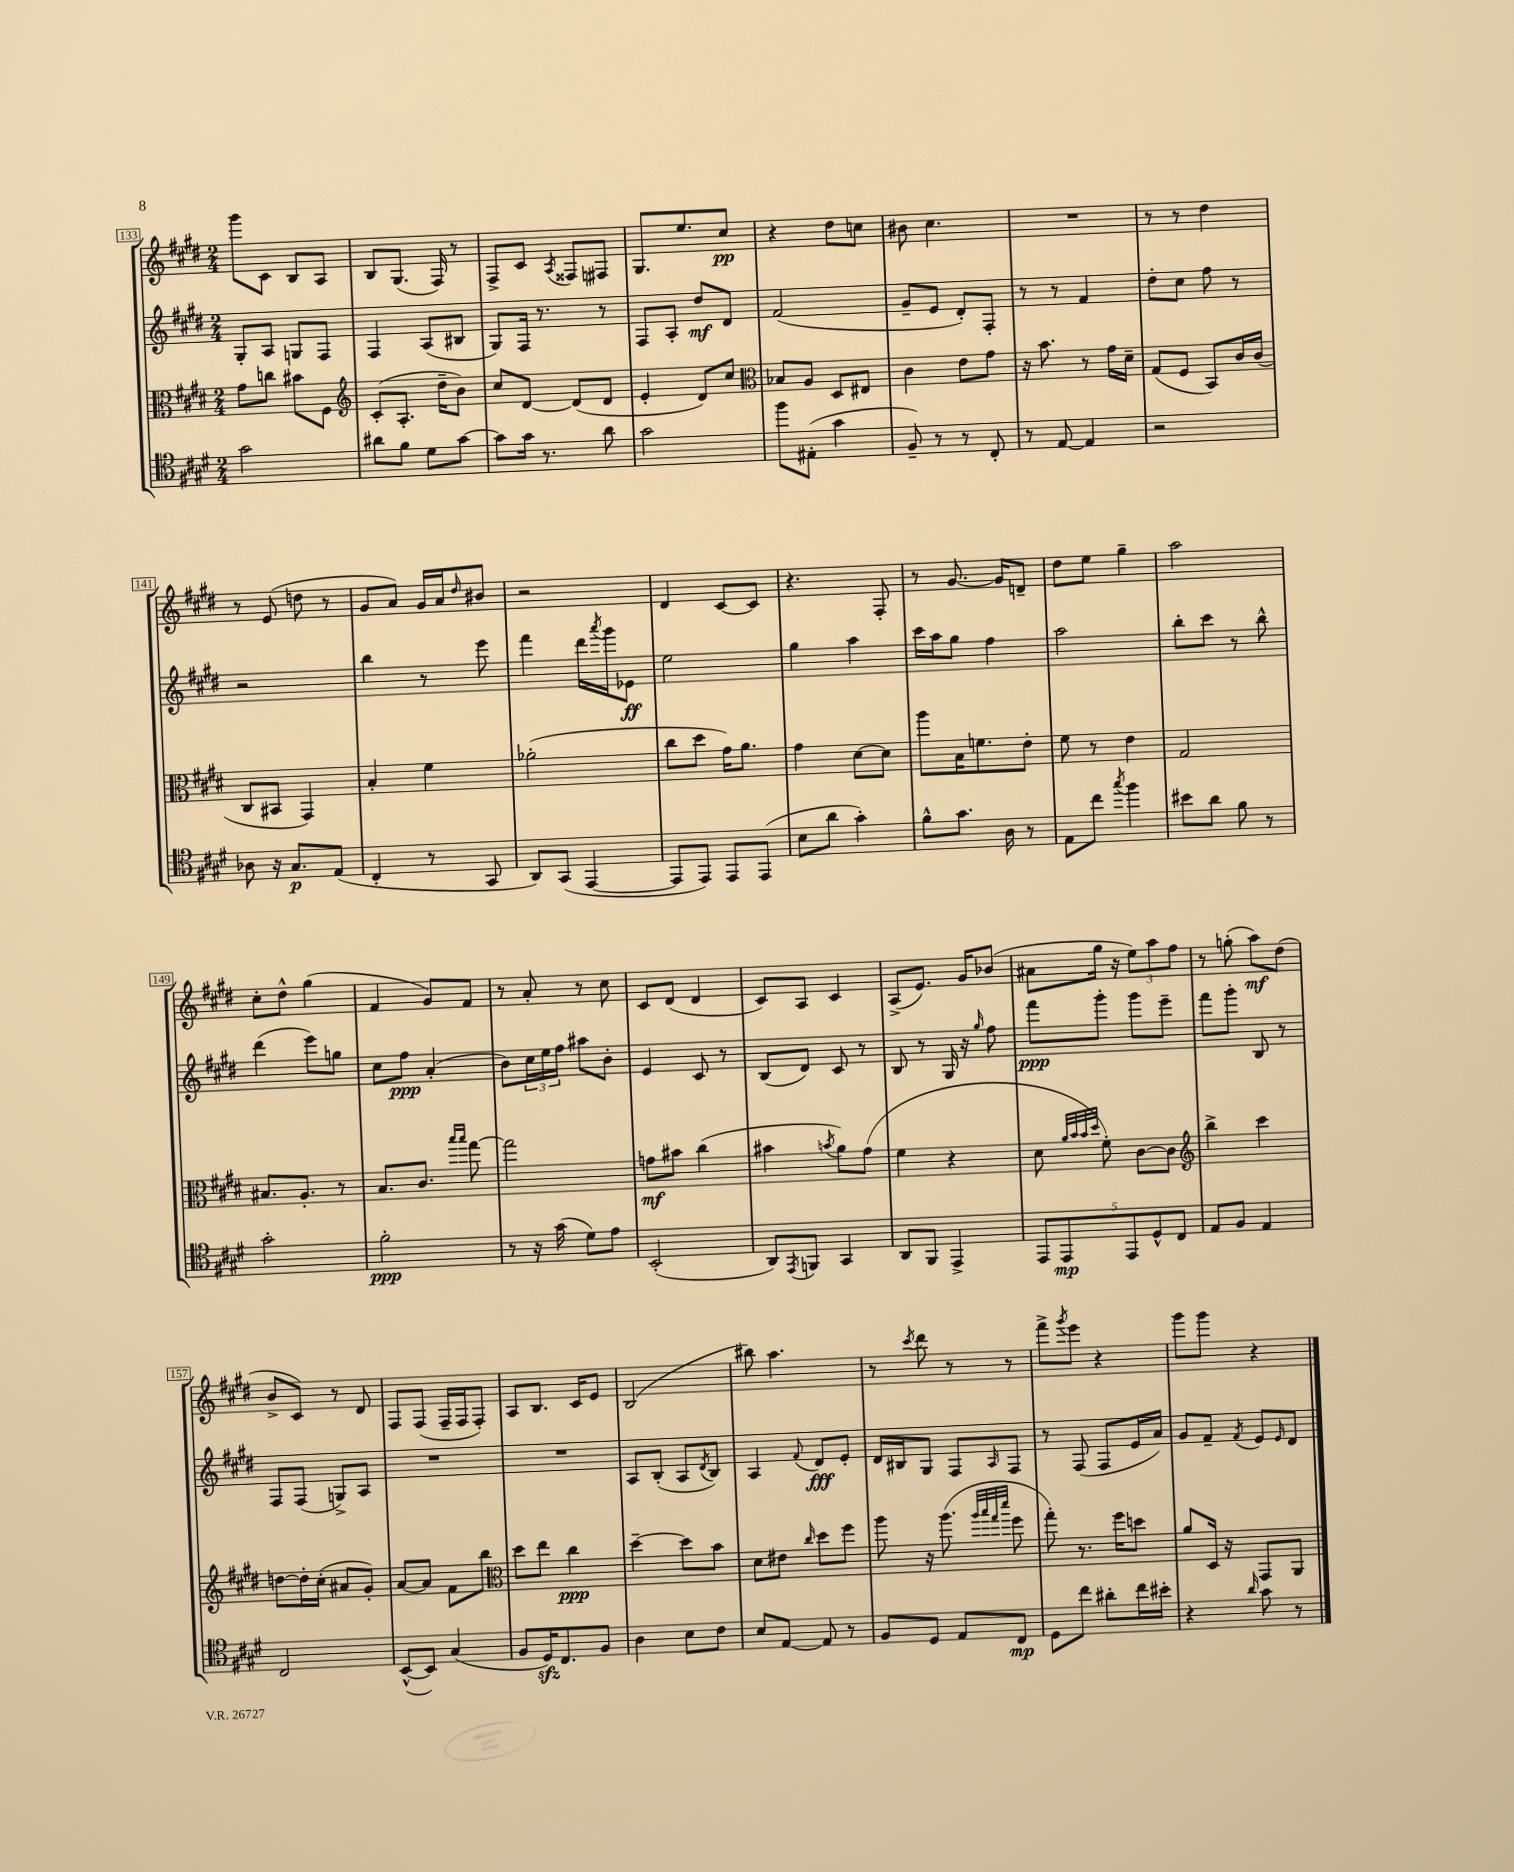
<<
\new StaffGroup <<
\new Staff = "s0" {
    \clef treble \key e \major \numericTimeSignature \time 2/4
    gis'''8 cis'8 b8 a8 |
    b8 gis8.( fis16) r8 |
    fis8-> cis'8 \acciaccatura { a8 } fisis8 fis8 |
    gis8. e''8. cis''8\pp |
    r4 dis''8 c''8 |
    bis'8 cis''4. |
    R2 |
    r8 r8 dis''4 |
    r8 e'8( d''8 r8 |
    gis'8 a'8) gis'16 a'16 \grace { dis''16 } bis'8 |
    r2 |
    dis'4 cis'8~ cis'8 |
    r4. fis8-. |
    r8 gis'8.~ gis'16 d'8-- |
    dis''8 e''8 gis''4-- |
    a''2 |
    cis''8-. dis''8-^ gis''4( |
    fis'4 gis'8) fis'8 |
    r8 a'8-. r8 cis''8 |
    cis'8 dis'8( dis'4 |
    cis'8) a8 cis'4 |
    a8->( e'8.) gis'16 bes'8( |
    ais'8 gis''16 r16 \tuplet 3/2 { e''8) a''8 fis''8 } |
    r8 g''8-.( a''8\mf) dis''8( |
    b'8-> cis'8) r8 dis'8 |
    fis8 fis8( fis16-- fis16 fis8-.) |
    a8 b8. cis'16 e'8 |
    b2( |
    bis''8) a''4. |
    r8 \acciaccatura { cis'''8 } dis'''8 r8 r8 |
    fis'''8-> \acciaccatura { gis'''8 } e'''8 r4 |
    gis'''8 gis'''8 r4 \bar "|." |
}
\new Staff = "s1" {
    \clef treble \key e \major \numericTimeSignature \time 2/4
    gis8-. a8 g8 fis8 |
    fis4 a8( bis8 |
    gis8) fis16 r8. r8 |
    fis8 a8-. dis''8\mf dis'8 |
    fis'2( |
    gis'8-- e'8 dis'8-.) fis8-. |
    r8 r8 fis'4 |
    dis''8-. cis''8 fis''8 r8 |
    r2 |
    b''4 r8 e'''8 |
    fis'''4 dis'''16 \acciaccatura { a'''8 } gis'''16 ees'8\ff |
    e''2 |
    gis''4 a''4 |
    cis'''16 a''16 gis''8 fis''4 |
    a''2 |
    b''8-. cis'''8 r8 b''8-^ |
    dis'''4( e'''8) g''8 |
    cis''8 fis''8\ppp a'4-.( |
    b'8) \tuplet 3/2 { cis''16 e''16 fis''16 } ais''8 b'8-. |
    e'4 cis'8 r8 |
    b8( dis'8) cis'8 r8 |
    b8 r8 gis16 r16 \grace { gis''16 } fis''8 |
    fis'''8\ppp gis'''8-. gis'''8 e'''8-- |
    fis'''8 gis'''8-. b8 r8 |
    fis8 fis8( g8->) a8 |
    R2 |
    R2 |
    a8 b8-.( a8 \acciaccatura { dis'8 } b8) |
    a4 \appoggiatura { fis'8 } dis'8\fff e'8-. |
    dis'16 bis16 gis8 fis8 \grace { a16 } fis8 |
    r8 fis8( fis8 e'16 a'16) |
    gis'8 fis'8-- \acciaccatura { fis'8 } e'8 \grace { e'16 } dis'8 \bar "|." |
}
\new Staff = "s2" {
    \clef alto \key e \major \numericTimeSignature \time 2/4
    gis'8 c''8 bis'8 fis8 |
    \clef treble cis'8-.( a8.-. dis''16-- b'8) |
    cis''8 dis'8~ dis'8( dis'8 |
    e'4-. dis'8) cis''8 |
    \clef alto bes8 a8 dis8 eis8 |
    cis'4 e'8 gis'8 |
    r16 b'8. r8 gis'16 dis'16-- |
    gis8( fis8 b,8) cis'16 cis'16( |
    cis8 bis,8 gis,4) |
    b4-. fis'4 |
    aes'2-.( |
    cis''8 dis''8 gis'16) a'8. |
    gis'4 dis'8~ dis'8 |
    a''8 b16 f'8. e'8-. |
    fis'8 r8 e'4 |
    gis2 |
    bis8. a8.-. r8 |
    b8. cis'8. \grace { b''16 b''16 } gis''8~ |
    gis''2 |
    g'8\mf bis'8 cis''4( |
    bis'4 \acciaccatura { b'8 } a'8) gis'8( |
    fis'4 r4 |
    dis'8 \grace { a'32 b'32 b'32 dis''32 } fis'8-.) cis'8~ cis'8 |
    \clef treble b''4-> cis'''4 |
    d''8~ d''16-. cis''16-.( ais'8 gis'8-.) |
    a'8~ a'8 fis'8 b''8 |
    \clef alto dis''8 e''8 cis''4\ppp |
    dis''4~-- dis''8 b'8 |
    dis'8 eis'8 \grace { cis''16 } dis''8 fis''8 |
    a''8 r16 a''8.( \grace { a''32 b''32 gis''32 dis'''32 } fis''8 |
    gis''8-.) r8. fis''16 d''8 |
    a'8 dis16 r16 gis,8 a,8 \bar "|." |
}
\new Staff = "s3" {
    \clef tenor \key e \major \numericTimeSignature \time 2/4
    gis'2 |
    ais'8 fis'8 dis'8 gis'8~ |
    gis'8 gis'16 r8. a'8 |
    gis'2 |
    fis''8 eis8-.( gis'4 |
    fis8--) r8 r8 cis8-. |
    r8 e8~ e4 |
    r2 |
    aes8 r16 gis8.\p e8( |
    cis4-. r8 gis,8 |
    a,8) gis,8( e,4~ |
    e,8 e,8) e,8 e,8( |
    b8 a'8 gis'4-.) |
    fis'8-^ gis'8. a16 r8 |
    e8 cis''8 \acciaccatura { gis''8 } fis''4 |
    bis'8 a'8 fis'8 r8 |
    gis'2-. |
    fis'2-.\ppp |
    r8 r16 gis'16( dis'8) e'8 |
    b,2-.( |
    a,8) \acciaccatura { e,8 } f,8 gis,4 |
    a,8 fis,8 e,4-> |
    \tuplet 5/4 { e,8 e,8\mp e,8 dis8-^ cis8 } |
    e8 fis8 e4 |
    cis2 |
    b,8~-^( b,8) gis4( |
    fis8 dis16\sfz) cis8. fis8 |
    a4 b8 cis'8 |
    b8 e8~ e8 r8 |
    fis8 dis8 e8 cis8\mp |
    dis8 cis''8 ais'8-. cis''16 bis'16-. |
    r4 \grace { a'16 } gis'8 r8 \bar "|." |
}
>>
>>
\layout { \context { \Score currentBarNumber = #133 \override BarNumber.stencil = #(make-stencil-boxer 0.1 0.3 ly:text-interface::print) } }
